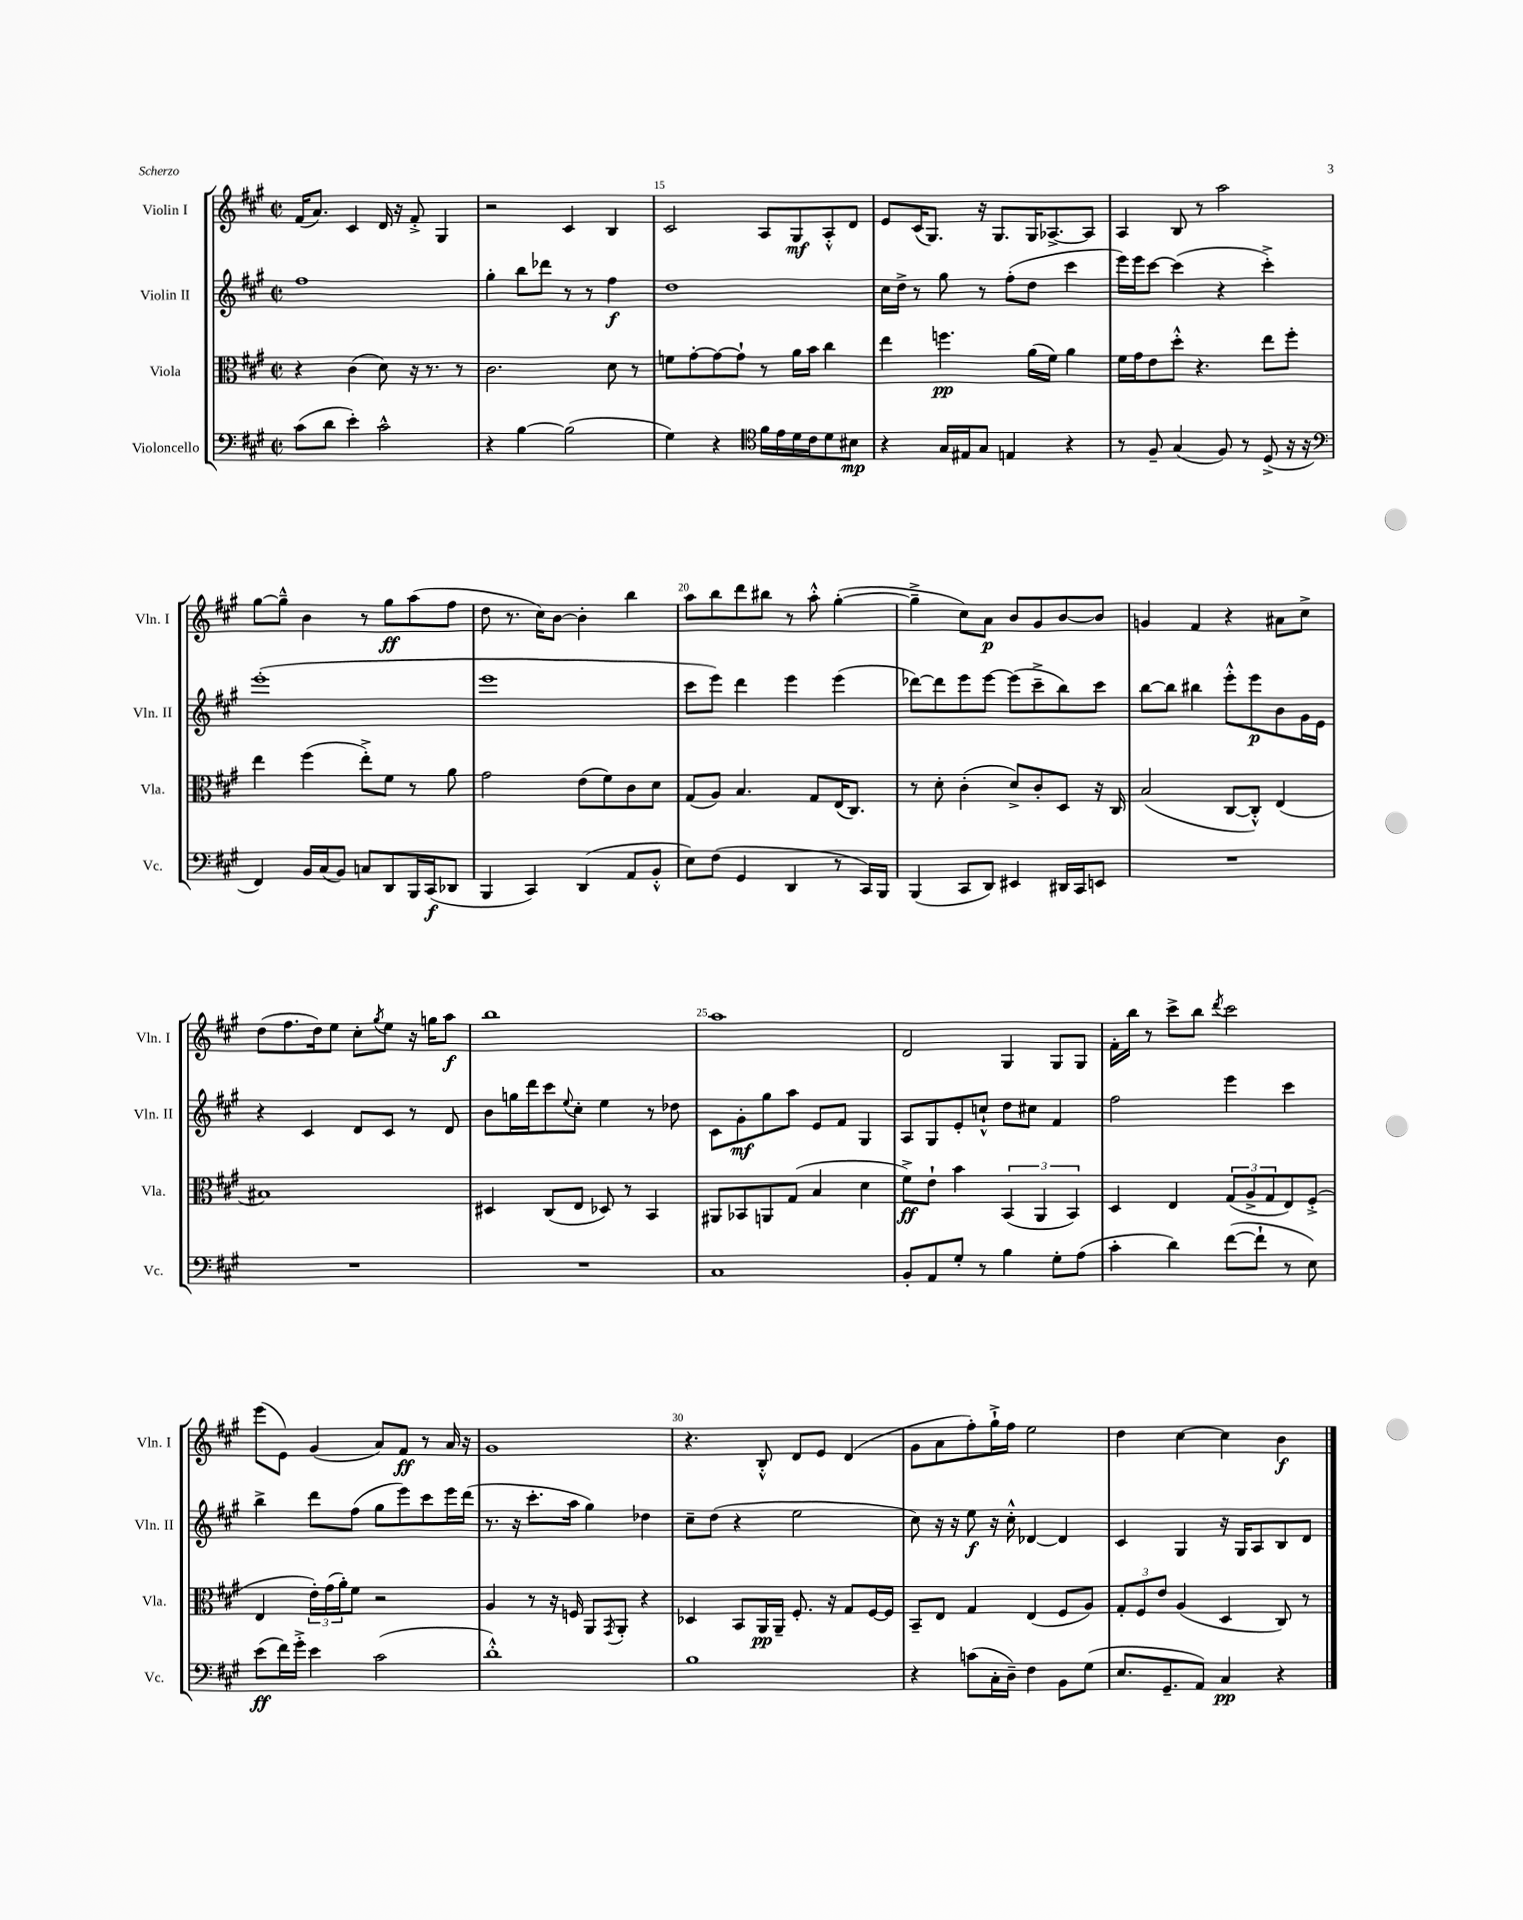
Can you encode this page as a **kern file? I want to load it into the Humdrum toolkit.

**kern	**kern	**kern	**kern
*staff4	*staff3	*staff2	*staff1
*clefF4	*clefC3	*clefG2	*clefG2
*k[f#c#g#]	*k[f#c#g#]	*k[f#c#g#]	*k[f#c#g#]
*M2/2	*M2/2	*M2/2	*M2/2
*met(c|)	*met(c|)	*met(c|)	*met(c|)
(8c#\L	4r	1ff#	(16f#/LK
.	.	.	8.a/J)
8d\J	.	.	.
4e'\)	(4c#\	.	4c#/
2c#^^\	8d\)	.	16d/
.	.	.	16r
.	16r	.	8f#'^/
.	8.r	.	.
.	.	.	4G#/
.	8r	.	.
=	=	=	=
4r	2.c#\	4gg#'\	2r
[4B\	.	8bb\L	.
.	.	8ddd-\J	.
(2B\]	.	8r	4c#/
.	.	8r	.
.	8d\	4ff#\	4B/
.	8r	.	.
=	=	=	=
4G#\)	8f\L	1dd	2c#/
.	[8g#'\	.	.
4r	8g#\_	.	.
.	8g#`\]J	.	.
*clefC4	*	*	*
16f#\LL	8r	.	8A/L
16e\	.	.	.
16d\	16a\LL	.	8G#/
16c#\J	16b\JJ	.	.
8d\	4cc#\	.	8A'^^/
8B#\J	.	.	8d/J
=	=	=	=
4r	4ee\	16cc#\LL	8e/L
.	.	16dd^\JJ	.
.	.	8r	(16c#/K
.	.	.	8.G#/J)
16G#/LL	4.ff\	8gg#\	.
16E#/J	.	.	.
8G#/J	.	8r	16r
.	.	.	8.G#/L
4E/	.	(8ff#'\L	.
.	(16a\LL	8dd\J	16G#/K
.	16f#\JJ)	.	[8.A-^/
4r	4a\	4ccc#\	.
.	.	.	8A-/]J
=	=	=	=
8r	16f#\LL	16eee\LL)	4A/
.	16g#\J	16eee\J	.
8F#~/	8e\	[8ccc#\J	.
(4G#/	8dd'^^\J	(4ccc#\]	8B/
.	4.r	.	8r
8F#/)	.	4r	2aa\
8r	.	.	.
(8D^/	8ee\L	4ccc#'^\)	.
16r	8ff#'\J	.	.
16r	.	.	.
=	=	=	=
*clefF4	*	*	*
4FF#/)	4ee\	(1eee'	[8gg#\L
.	.	.	8gg#~^^\]J
16BB/LL	(4ff#\	.	4b\
(16C#/J	.	.	.
8BB/J)	.	.	.
8C/L	8ee'^\L)	.	8r
8DD/	8f#\J	.	8gg#\L
16BBB/L	8r	.	(8aa\
(16CC#/J	.	.	.
8DD-/J	8a\	.	8ff#\J
=	=	=	=
4BBB/	2g#\	1eee	8dd\
.	.	.	8.r
4CC#/)	.	.	.
.	.	.	16cc#\LK)
.	.	.	[8b\J
(4DD/	(8e\L	.	4b'\]
.	8f#\)	.	.
8AA/L	8c#\	.	4bb\
8BB'^^/J	8d\J	.	.
=	=	=	=
8E\L)	(8G#/L	8ccc#\L	8aa\L
(8F#\J	8A/J)	8eee\J)	8bb\
4GG#/	4.B/	4ddd\	8ddd\
.	.	.	8bb#\J
4DD/	.	4eee\	8r
.	8G#/L	.	8aa'^^\
8r	(16E/K	(4eee\	([4gg#'\
.	8.C#/J)	.	.
16CC#/LL)	.	.	.
16BBB/JJ	.	.	.
=	=	=	=
(4BBB/	8r	[8ddd-\L)	4gg#~^\]
.	8d'\	8ddd-\]	.
8CC#/L	(4c#'\	8eee\	8cc#\L)
8DD/J)	.	[8eee\J	8a\J
4EE#/	8d^/L)	(8eee\]L	8b/L
.	8c#'/	8ccc#~^\	8g#/
16DD#/LL	8D/J	8bb\)	[8b/
16CC#/J	.	.	.
8EE/J	16r	8ccc#\J	8b/]J
.	16C#/	.	.
=	=	=	=
1r	(2B/	[8bb\L	4g/
.	.	8bb\]J	.
.	.	4bb#\	4f#/
.	[8C#/L	8eee'^^\L	4r
.	8C#'^^/]J)	8eee\	.
.	(4E/	8b\	8a#\L
.	.	16g#\L	8cc#^\J
.	.	16e\JJ	.
=	=	=	=
1r	1B#)	4r	(8dd\L
.	.	.	8.ff#\
.	.	4c#/	.
.	.	.	16dd\k)
.	.	.	8ee\J
.	.	8d/L	8cc#'\L
.	.	.	8qgg#/
.	.	8c#/J	8ee\J
.	.	8r	16r
.	.	.	16gg\LK
.	.	8d/	8aa\J
=	=	=	=
1r	4D#/	8b\L	1bb
.	.	16gg\L	.
.	.	16ddd\J	.
.	(8C#/L	8ccc#\	.
.	.	8qqee/	.
.	8E/J	8cc#'\J	.
.	8D-/)	4ee\	.
.	8r	.	.
.	4BB/	8r	.
.	.	8dd-\	.
=	=	=	=
1C#	8AA#/L	8c#\L	1aa
.	8BB-/	8g#'\	.
.	8AA/	8gg#\	.
.	(8G#/J	8aa\J	.
.	4B/	8e/L	.
.	.	8f#/J	.
.	4d\	4G#/	.
=	=	=	=
8BB'/L	8f#^\L)	8A/L	2d/
8AA/	8e`\J	8G#/	.
8G#'/J	4b\	8e'/	.
8r	.	8cc`^^/J	.
4B\	(6BB/	8dd\L	4G#/
.	.	8cc#\J	.
.	6AA/	.	.
8G#'\L	.	4f#/	8G#/L
.	6BB/)	.	.
(8A\J	.	.	8G#/J
=	=	=	=
4c#'\	4D/	2ff#\	16f#'\LL
.	.	.	16bb\JJ
.	.	.	8r
4d\)	4E/	.	8ccc#^\L
.	.	.	8bb\J
.	.	.	8qddd/
([8f#\L	(12G#/L	4eee\	2ccc#\
.	12A^/	.	.
8f#`\]J	.	.	.
.	12G#/	.	.
8r	8E/)	4ccc#\	.
8E\)	(8F#'^/J	.	.
=	=	=	=
(8e\L	4E/	4bb^\	(8eee\L
16f#\L)	.	.	8e\J)
16g#'^\JJ	.	.	.
4e\	24e'\LL)	8ddd\L	(4g#/
.	(24g#\	.	.
.	24a'\J)	.	.
.	8f#\J	(8ff#\J	.
(2c#\	2r	8gg#\L	8a/L)
.	.	8eee\)	8f#/J
.	.	8ccc#\	8r
.	.	16eee\L	16a/
.	.	(16ddd\JJ	16r
=	=	=	=
1d'^^)	4A/	8.r	1g#
.	.	16r	.
.	8r	8.ccc#'\L	.
.	16r	.	.
.	16F/	16aa\Jk	.
.	8AA/L	4gg#\)	.
.	8qGG#/	.	.
.	8AA'/J	.	.
.	4r	4dd-\	.
=	=	=	=
1B	4D-/	8cc#~\L	4.r
.	.	(8dd\J	.
.	8BB/L	4r	.
.	16AA/L	.	8B'^^/
.	16AA~/JJ	.	.
.	8.F#'/	2ee\	8d/L
.	.	.	8e/J
.	16r	.	.
.	8G#/L	.	(4d/
.	[16F#/L	.	.
.	16F#/]JJ	.	.
=	=	=	=
4r	8BB~/L	8cc#\)	8g#\L
.	8E/J	16r	8a\
.	.	16r	.
(8c\L	4G#/	8ee\	8ff#'\)
16C#'\L	.	16r	16gg#`^\L
16D~\JJ)	.	16cc#'^^\	16ff#\JJ
4F#\	(4E/	[4d-/	2ee\
8BB\L	8F#/L	4d-/]	.
(8G#\J	8A/J)	.	.
=	=	=	=
8.E/L	12G#'/L	4c#/	4dd\
.	12F#/	.	.
.	12e/J	.	.
8.GG#~/	.	.	.
.	(4A/	4G#/	[4cc#\
8AA/J)	.	.	.
4C#/	4D/	16r	4cc#\]
.	.	16G#/LK	.
.	.	8A/	.
4r	8C#/)	8B/	4b\
.	8r	8d/J	.
==	==	==	==
*-	*-	*-	*-
